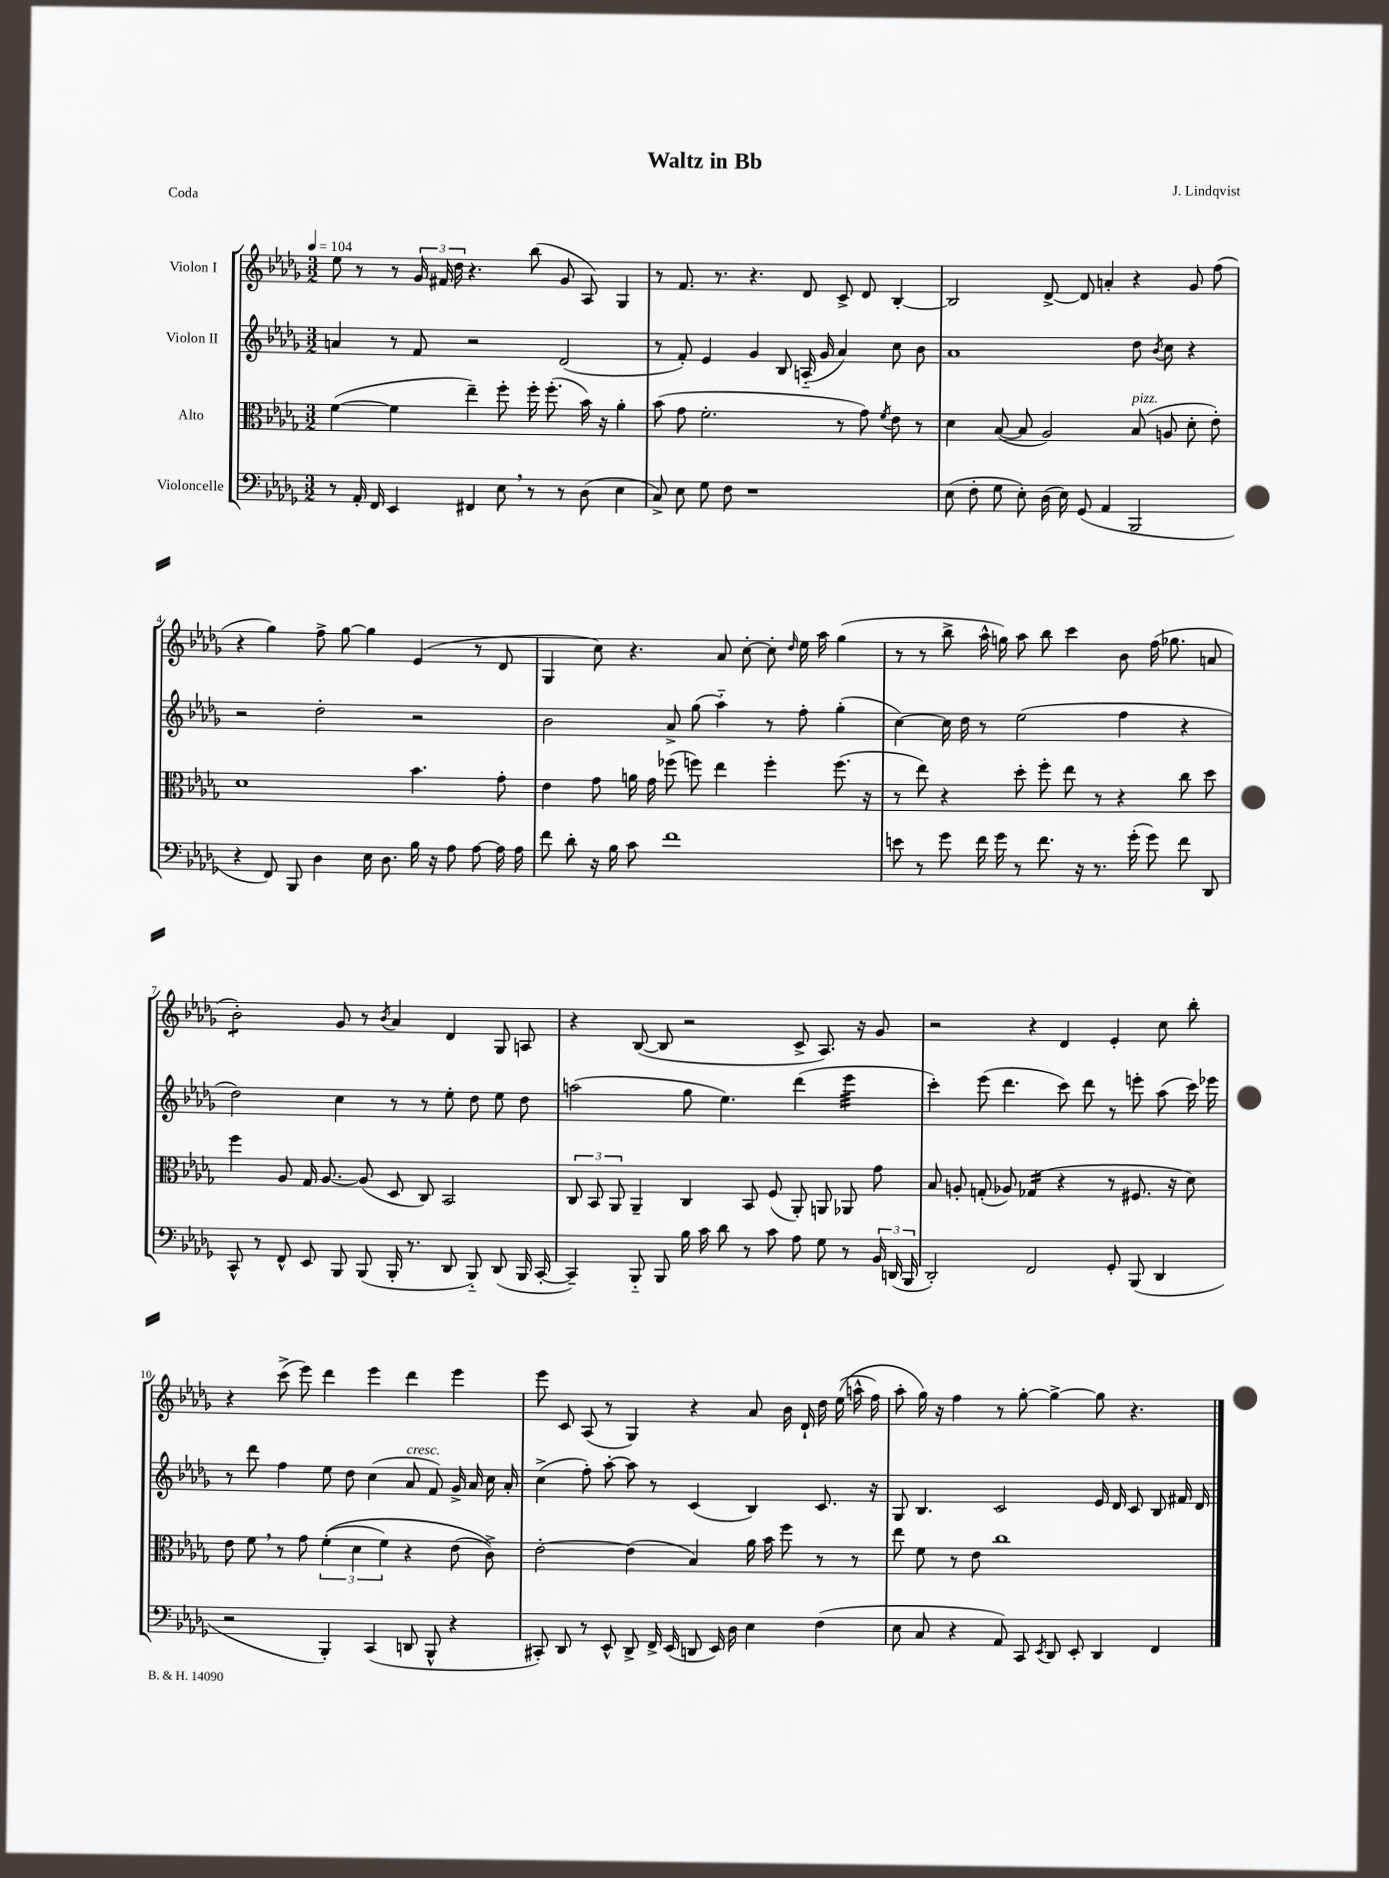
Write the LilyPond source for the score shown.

\header { title = "Waltz in Bb" composer = "J. Lindqvist" piece = "Coda" }
<<
\new StaffGroup <<
\new Staff = "s0" \with { instrumentName = "Violon I" } {
    \clef treble \key des \major \numericTimeSignature \time 3/2 \tempo 4 = 104
    \autoBeamOff ees''8 r8 r8 \tuplet 3/2 { ges'16 fis'16 des''16 } r4. bes''8( ges'8 aes8) ges4 |
    r8 f'8. r8. r4. des'8 c'8-> des'8 bes4~-. |
    bes2 des'8~-> des'8 a'4-. r4 ges'8 f''8( |
    r4 ges''4) f''8-> ges''8~ ges''4 ees'4( r8 des'8 |
    ges4 c''8) r4. aes'8 c''8~-. c''8-. \grace { des''16 } ees''16 aes''16 ges''4( |
    r8 r8 bes''8-> aes''16-^ g''16) aes''8 bes''8 c'''4 bes'8 f''16( ges''8. a'8 |
    bes'2:8-.) ges'8 r8 \acciaccatura { bes'8 } aes'4 des'4 ges8 a8 |
    r4 bes8~( bes8 r2 c'8-> aes8.) r16 ges'8 |
    r2 r4 des'4 ees'4-. c''8 bes''8-. |
    r4 c'''8->( ees'''8) des'''4 ees'''4 des'''4 ees'''4 |
    ees'''8 c'8 aes8( r8 ges4) r4 aes'8 bes'16 des'16-! des''16 ees''16(\( a''16-^ f''16) |
    aes''8-. ges''16\) r16 f''4 r8 ges''8~-. ges''4~-> ges''8 r4. \bar "|." |
}
\new Staff = "s1" \with { instrumentName = "Violon II" } {
    \clef treble \key des \major \numericTimeSignature \time 3/2
    \autoBeamOff a'4 r8 f'8 r2 des'2( |
    r8 f'8-.) ees'4 ges'4 bes8 a16-_( ges'16 aes'4) c''8 bes'8 |
    aes'1 des''8 \acciaccatura { bes'8 } c''8 r4 |
    r2 des''2-. r2 |
    bes'2 aes'8-> ges''8( aes''4-_) r8 f''8-. ges''4-.( |
    c''4~) c''16 des''16 r8 ees''2( f''4 r4 |
    des''2) c''4 r8 r8 ees''8-. des''8 ees''8 des''8 |
    a''2( ges''8 ees''4.) des'''4( ees'''4:32 |
    c'''4-.) ees'''8( des'''4. c'''8) des'''8 r8 e'''8-. aes''8( c'''16) ees'''16 |
    r8 des'''8 f''4 ees''8 des''8 c''4( aes'8^\markup { \italic "cresc." } f'8) ges'16-> aes'16 c''16 aes'16-. |
    c''4->( f''8-.) aes''8~-. aes''8 r8 c'4( bes4) c'8. r16 |
    ges8 bes4. c'2 ees'16 des'16 c'8 bes8 fis'16 des'16 \bar "|." |
}
\new Staff = "s2" \with { instrumentName = "Alto" } {
    \clef alto \key des \major \numericTimeSignature \time 3/2
    \autoBeamOff f'4~( f'4 ees''4--) f''8-. f''16-. f''8.-.( bes'16) r16 aes'4-. |
    bes'8( ges'8 f'2.-. r8 ges'8) \acciaccatura { f'8 } ees'8 r8 |
    des'4 bes8~( bes8 aes2) bes8^\markup { \italic "pizz." }( a8 des'8-. ees'8-.) |
    des'1 bes'4. ges'8-. |
    ees'4 ges'8 a'16 ges'16 fes''8( f''8) ees''4 f''4-. f''8.( r16 |
    r8 ees''8) r4 des''8-. f''8-. ees''8 r8 r4 c''8 des''8 |
    f''4 aes8 ges16 aes8.~ aes8( des8 c8) bes,2 |
    \tuplet 3/2 { c8 bes,8 aes,8 } aes,4-- c4 bes,8 f8( aes,8-.) a,8 aes,8 ges'8 |
    bes8 a8-. g8-.( aes8) ges4:16( r4 r8 fis8. r16 des'8) |
    ees'8 f'8 \breathe r8 ges'8 \tuplet 3/2 { f'4-.(\( des'4 f'4) } r4 ees'8( c'8->)\) |
    ees'2~-. ees'4( bes4) aes'16 bes'16 f''8 r8 r8 |
    ees''8 f'8 r8 ees'8 c''1 \bar "|." |
}
\new Staff = "s3" \with { instrumentName = "Violoncelle" } {
    \clef bass \key des \major \numericTimeSignature \time 3/2
    \autoBeamOff r8 aes,16-. f,16 ees,4 fis,4 ees8 \breathe r8 r8 des8( ees4 |
    c8->) ees8 ges8 f8 r1 |
    ees8( f8-. ges8 ees8-.) des16( ees16) ges,8( aes,4 bes,,2 |
    r4 f,8) bes,,8 des4 ees16 des8. bes16 r16 aes8 aes8~ aes16 aes16 |
    f'8 des'8-. r16 bes16 c'8 f'1 |
    e'8 r8 ges'8 f'16 ges'16 r8 f'8. r16 r8. ges'16-.( ges'8) f'8 des,8 |
    c,8-^ r8 f,8-^ ees,8 bes,,8 bes,,8( bes,,16-. r8. des,8 bes,,8-_) des,8( bes,,16 c,16~-. |
    c,4--) bes,,8-_ bes,,8 bes16 c'16 des'8 r8 c'8 aes8 ges8 r8 \tuplet 3/2 { bes,16 d,16( bes,,16 } |
    des,2-.) f,2 ges,8-. bes,,8( des,4 |
    r2 bes,,4-.) c,4( d,8 bes,,8-^ r4 |
    cis,8-.) des,8 r8 ees,8-^ des,8-> f,16-> ees,16( d,8 ees,16) des16 ees4 f4( |
    ees8 c8 r4 aes,8) c,8 \acciaccatura { ees,8 } des,8 ees,8-. des,4 f,4 \bar "|." |
}
>>
>>
